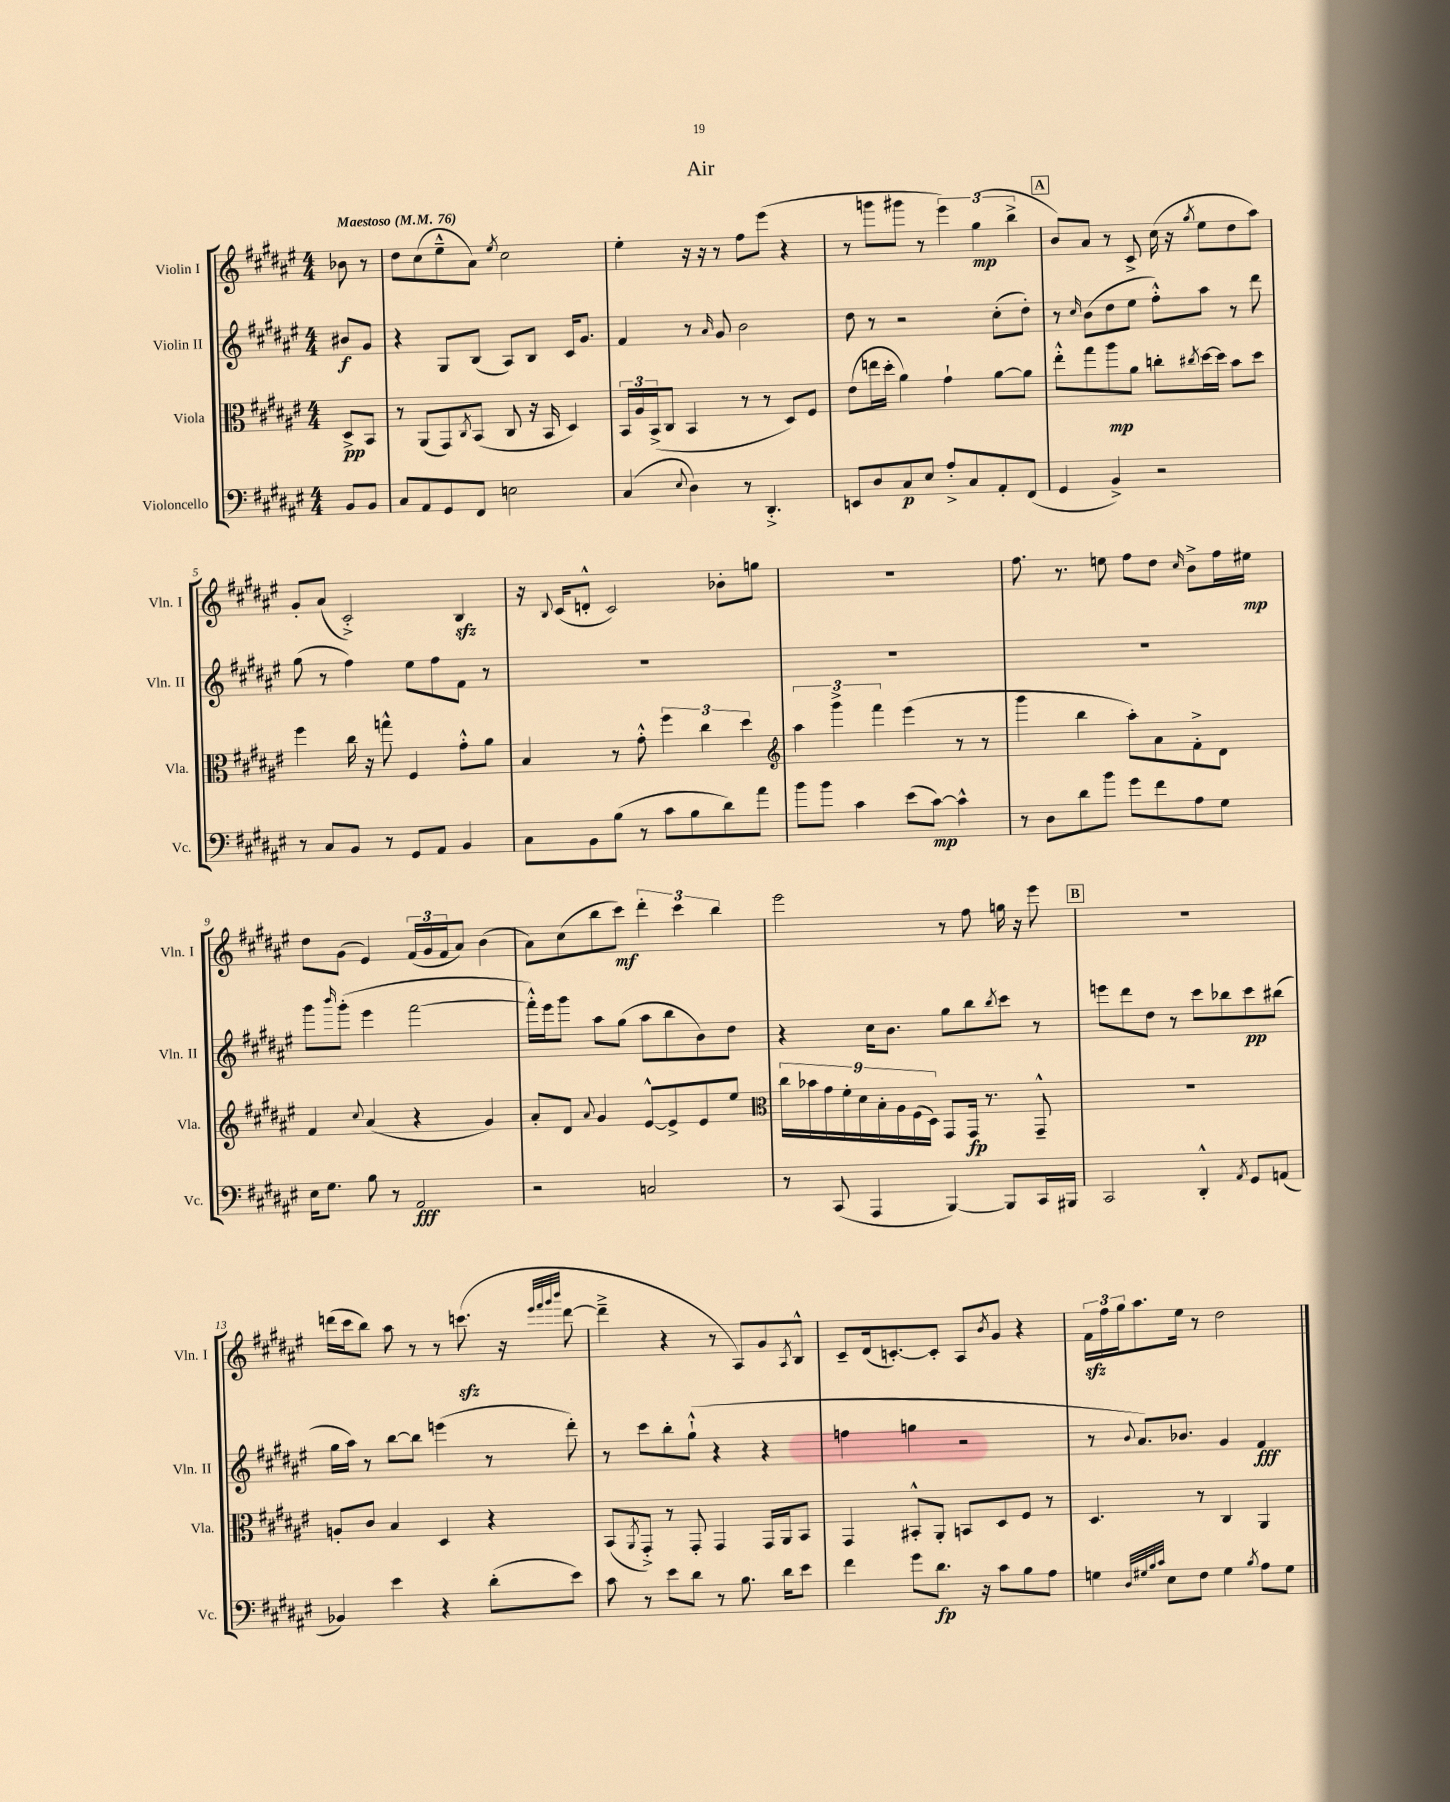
\header { title = "Air" }
<<
\new StaffGroup <<
\new Staff = "s0" \with { instrumentName = "Violin I" shortInstrumentName = "Vln. I" } {
    \clef treble \key fis \major \numericTimeSignature \time 4/4 \partial 4 \tempo "Maestoso" 4 = 76
    bes'8 r8 |
    dis''8 cis''8( eis''8---^ ais'8) \acciaccatura { eis''8 } cis''2 |
    eis''4-. r16 r16 r8 fis''8 eis'''8( r4 |
    r8 g'''8 gis'''8 r8 \tuplet 3/2 { eis'''4) gis''4\mp( b''4-> } |
    \mark \markup { \box "A" } b'8) ais'8 r8 cis'8-> cis''16( r16 \acciaccatura { gis''8 } eis''8 dis''8 ais''8) |
    gis'8-. ais'8( cis'2-.->) b4\sfz |
    r16 \appoggiatura { b8 } cis'16( d'8-.-^ cis'2) bes'8-. g''8 |
    R1 |
    fis''8. r8. e''8 fis''8 dis''8 \grace { cis''16 } b'8-> fis''16 eis''16\mp |
    dis''8 gis'8( eis'4) \tuplet 3/2 { fis'16( gis'16 fis'16 } ais'8) b'4( |
    ais'8) cis''8( b''8 cis'''8\mf) \tuplet 3/2 { dis'''4-. cis'''4 b''4 } |
    eis'''2 r8 fis''8 g''16 r16 eis'''8 |
    \mark \markup { \box "B" } R1 |
    d'''16( cis'''16 b''8) ais''8 r8 r8 c'''8.\sfz( r16 \grace { eis'''32 fis'''32 gis'''32 b'''32 } d'''8~ |
    d'''4---> r4 r8 ais8) gis'8 \acciaccatura { ais8 } b8-^ |
    cis'8-- dis'16( c'8.~-.) c'8-. ais8 \acciaccatura { b'8 } gis'8 r4 |
    \tuplet 3/2 { fis'16\sfz fis''16 gis''16 } ais''8. eis''16 r8 dis''2 \bar "|." |
}
\new Staff = "s1" \with { instrumentName = "Violin II" shortInstrumentName = "Vln. II" } {
    \clef treble \key fis \major \numericTimeSignature \time 4/4 \partial 4
    bis'8\f gis'8 |
    r4 gis8 b8( ais8) b8 cis'16 gis'8. |
    fis'4 r8 \grace { ais'16 } gis'8 b'2 |
    dis''8 r8 r2 cis''8-.( dis''8-.) |
    \mark \markup { \box "A" } r8 \grace { cis''16 } b'8( dis''8 eis''8 fis''8-.-^) ais''8 r8 dis'''8 |
    gis''8( r8 fis''4) eis''8 fis''8 fis'8 r8 |
    R1 |
    R1 |
    R1 |
    gis'''8 \grace { b'''16 } gis'''8-.( eis'''4 fis'''2~ |
    fis'''16-.-^) eis'''16 gis'''8 ais''8 gis''8( ais''8 b''8 b'8) dis''8 |
    r4 cis''16 b'8. gis''8 b''8 \acciaccatura { b''8 } cis'''8 r8 |
    \mark \markup { \box "B" } e'''8 dis'''8 dis''8 r8 cis'''8 bes''8 cis'''8\pp bis''8( |
    gis''16 ais''16) r8 b''8~ b''8 e'''4( r8 dis'''8-.) |
    r8 cis'''8 b''8-. gis''8-!-^( r4 r4 |
    f''4 g''4 r2 |
    r8 \appoggiatura { b'8 } ais'8.) bes'8. gis'4 fis'4\fff \bar "|." |
}
\new Staff = "s2" \with { instrumentName = "Viola" shortInstrumentName = "Vla." } {
    \clef alto \key fis \major \numericTimeSignature \time 4/4 \partial 4
    dis8->\pp b,8 |
    r8 ais,8( gis,8) \acciaccatura { cis8 } b,8( cis8 r16 b,16 dis4) |
    \tuplet 3/2 { b,16 ais16 b,16->( } cis8 b,4 r8 r8 dis8) fis8 |
    eis'8( e''16 dis''16-. ais'4) gis'4-! ais'8~ ais'8 |
    \mark \markup { \box "A" } eis''8-.-^ gis''8 ais''8\mp ais'8 c''8-. \acciaccatura { cis''8 } dis''16~ dis''16 b'8 dis''8 |
    fis''4 cis''16 r16 g''8-^ fis4 gis'8-.-^ ais'8 |
    b4 r8 gis'8-.-^ \tuplet 3/2 { fis''4 cis''4 dis''4 } |
    \clef treble \tuplet 3/2 { ais''4 gis'''4-> fis'''4 } eis'''4( r8 r8 |
    gis'''4 b''4 ais''8-.) ais'8 fis'8-.-> dis'8 |
    fis'4 \appoggiatura { cis''8 } ais'4( r4 gis'4) |
    ais'8-. dis'8 \appoggiatura { ais'8 } gis'4 eis'8~-^ eis'8-> eis'8 eis''8 |
    \clef alto \tuplet 9/8 { cis''16 bes'16 gis'16 fis'16-. dis'16 b16-. ais16 fis16( dis16) } gis,8 gis,16\fp r8. gis,8---^ |
    \mark \markup { \box "B" } R1 |
    a8-. cis'8 b4 dis4 r4 |
    b,8( \acciaccatura { ais,8 } gis,8-.->) r8 gis,8-. gis,4 gis,16 ais,16 b,8 |
    gis,4 bis,8-.-^ ais,8-. b,8 dis8 fis8 r8 |
    dis4. r8 cis4 ais,4 \bar "|." |
}
\new Staff = "s3" \with { instrumentName = "Violoncello" shortInstrumentName = "Vc." } {
    \clef bass \key fis \major \numericTimeSignature \time 4/4 \partial 4
    b,8 b,8 |
    cis8 ais,8 gis,8 fis,8 e2 |
    cis4( \appoggiatura { eis8 } dis4) r8 dis,4.-.-> |
    e,8 dis8 cis8\p eis8 ais8-.-> cis8 ais,8-. fis,8( |
    \mark \markup { \box "A" } gis,4 b,4->) r2 |
    r8 cis8 b,8 r8 gis,8 ais,8 b,4 |
    cis8 b,8 b8( r8 cis'8 b8 dis'8) ais'8 |
    b'8 b'8 cis'4 eis'8( cis'8~\mp) cis'4-^ |
    r8 dis8 dis'8 b'8 gis'8 fis'8 ais8 gis8 |
    eis16 gis8. b8 r8 ais,2\fff |
    r2 c2 |
    r8 cis,8( ais,,4 b,,4~) b,,8 cis,16 bis,,16 |
    \mark \markup { \box "B" } cis,2 dis,4-.-^ \acciaccatura { ais,8 } gis,8 a,8( |
    bes,4) eis'4 r4 dis'8-.( eis'8) |
    cis'8 r8 eis'8 dis'8 r8 b8. dis'16 eis'8 |
    fis'4 gis'8 dis'8.\fp r16 cis'8 b8 ais8 |
    g4 \grace { dis32 gis32 b32 cis'32 } eis8 fis8 gis4 \acciaccatura { b8 } ais8 gis8 \bar "|." |
}
>>
>>
